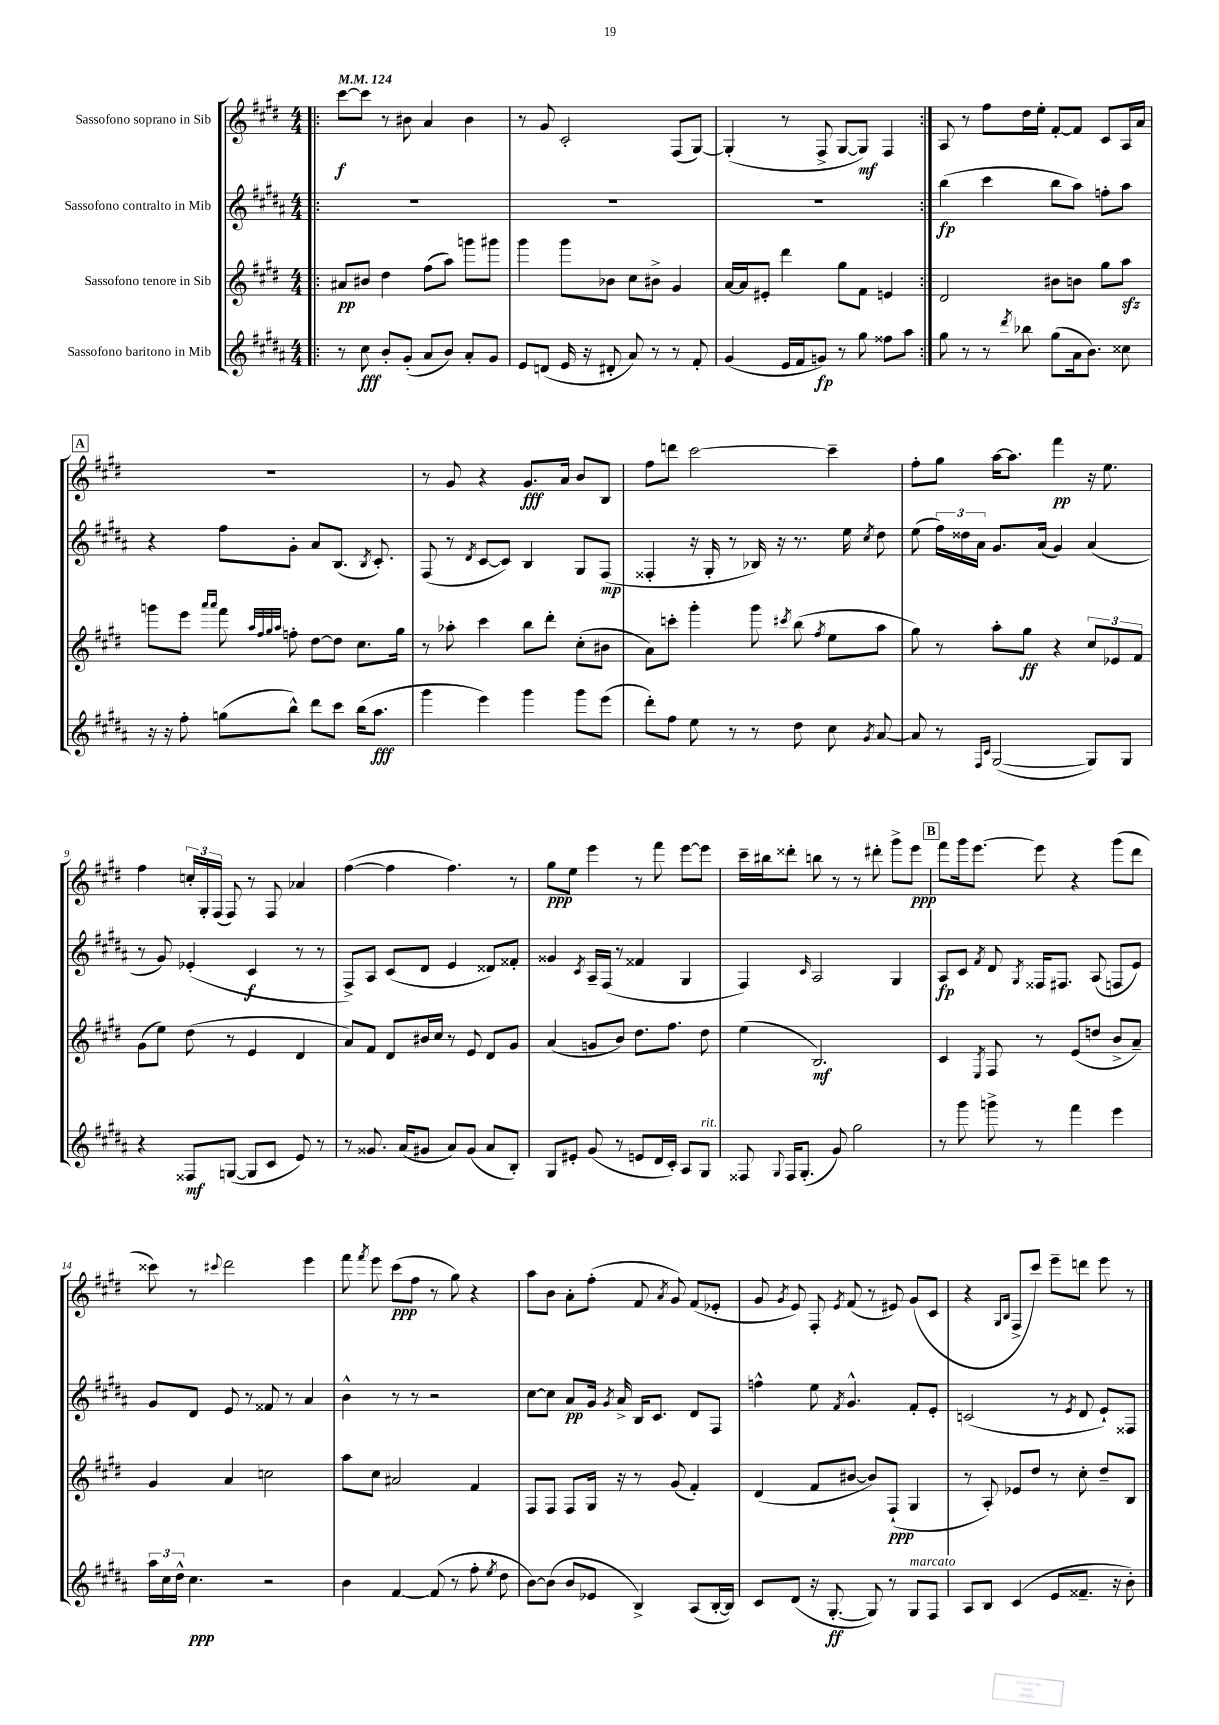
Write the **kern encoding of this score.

**kern	**kern	**kern	**kern
*staff4	*staff3	*staff2	*staff1
*clefG2	*clefG2	*clefG2	*clefG2
*k[f#c#g#d#a#]	*k[f#c#g#d#]	*k[f#c#g#d#a#]	*k[f#c#g#d#]
*M4/4	*M4/4	*M4/4	*M4/4
*MM124	*MM124	*MM124	*MM124
=!|:	=!|:	=!|:	=!|:
8r	8a#/L	1r	[8ccc#\L
8cc#\	8b#/J	.	8ccc#\]J
8b'/L	4dd#\	.	8r
(8g#'/J	.	.	8b#\
8a#/L	(8ff#\L	.	4a/
8b/J)	8aa\J)	.	.
8a#'/L	8ggg\L	.	4b#\
8g#/J	8ggg#\J	.	.
=	=	=	=
8e/L	4ggg#\	1r	8r
(8d/J	.	.	8g#/
16e/	8ggg#\L	.	2c#'/
16r	.	.	.
8d#'/	8b-\J	.	.
8a#/)	8cc#\L	.	.
8r	8b#^\J	.	.
8r	4g#/	.	(8F#/L
8f#'/	.	.	[8G#/J)
=	=	=	=
(4g#/	[16a/LL	1r	(4G#'/]
.	16a/]J	.	.
.	8e#'/J	.	.
16e/LL	4ddd#\	.	8r
16f#/J	.	.	.
8g/J)	.	.	8F#^/
8r	8gg#\L	.	[8G#/L
8gg#\	8f#\J	.	8G#/]J)
8ff##\L	4e/	.	4F#/
8aa#\J	.	.	.
=:|!	=:|!	=:|!	=:|!
8gg#\	2d#/	(4bb\	8A/
8r	.	.	8r
8r	.	4ccc#\	8ff#\L
8qddd#/	.	.	.
8bb-\	.	.	16dd#\L
.	.	.	16ee'\JJ
(8gg#\L	8b#\L	8bb\L	[8f#'/L
16a#\k	8b\J	8aa#\J)	8f#/]J
8.b\J)	.	.	.
.	8gg#\L	8ff'\L	8c#/L
8cc##\	8aa\J	8aa#\J	16A/L
.	.	.	16a/JJ
=	=	=	=
16r	8ggg\L	4r	1r
16r	.	.	.
8ff#'\	8eee\J	.	.
.	16qqaaa/LL	.	.
.	16qqaaa/JJ	.	.
(8gg\L	8fff#\	8ff#\L	.
.	32qqaa/LLL	.	.
.	32qqff#/	.	.
.	32qqgg#/	.	.
.	32qqaa/JJJ	.	.
8bb^^\J)	8ff'\	8g#'\J	.
8ddd#\L	[8dd#\L	8a#/L	.
8ccc#\J	8dd#\]J	(8.B/J	.
(16bb\LK	8.cc#\L	.	.
.	.	8qB/	.
8.aa#\J	.	8.c#'/)	.
.	16gg#\Jk	.	.
=	=	=	=
4ggg#\	8r	(8F#/	8r
.	8aa-'\	8r	8g#/
.	.	8qd#/	.
4eee\)	4ccc#\	[8c#/L	4r
.	.	8c#/]J)	.
4ggg#\	8bb\L	4B/	8.g#/L
.	8ddd#'\J	.	.
.	.	.	16a/Jk
8ggg#\L	(8cc#'\L	8G#/L	8b/L
(8eee\J	8b#\J	(8F#/J	8B/J
=	=	=	=
8ddd#'\L)	8a\L)	4F##'/	8ff#\L
8ff#\J	8ccc'\J	.	8ddd\J
8ee\	4ggg#'\	16r	[2ccc#\
.	.	16G#'/	.
8r	.	8r	.
8r	8ggg#\	16B-/)	.
.	.	16r	.
.	8qccc#/	.	.
8dd#\	(8bb\	8.r	.
.	8qff#/	.	.
8cc#\	8ee\L	.	4ccc#~\]
.	.	16ee\	.
8qg#/	.	8qcc#/	.
[8a#/	8aa\J	8dd#\	.
=	=	=	=
8a#/]	8gg#\)	(8ee\	8ff#'\L
8r	8r	24ff#\LL)	8gg#\J
.	.	24dd##\	.
.	.	24a#\JJ	.
16qqF#/LL	.	.	.
16qqc#/JJ	.	.	.
([2G#/	8aa'\L	8.g#/L	[16aa\LK
.	.	.	8.aa\]J
.	8gg#\J	.	.
.	.	(16a#/Jk	.
.	4r	4g#/)	4fff#\
8G#/]L)	12cc#/L	(4a#/	16r
.	.	.	8.ee\
.	12e-/	.	.
8G#/J	.	.	.
.	12f#/J	.	.
=	=	=	=
4r	(8g#\L	8r	4ff#\
.	8ee\J)	8g#/)	.
8F##/L	(8dd#\	(4e-'/	24cc'/LL
.	.	.	24G#'/
.	.	.	(24F#/JJ
([8G/J	8r	.	8F#/)
8G/]L	4e/	4c#/	8r
8c#/J	.	.	8F#/
8e/)	4d#/	8r	4a-/
8r	.	8r	.
=	=	=	=
8r	8a/L)	8F#^/L)	([4ff#\
8.g##/	8f#/J	8A#/J	.
.	8d#/L	(8c#/L	4ff#\]
(16a#/LK	.	.	.
8g#/J	16b#/L	8d#/J	.
.	16cc#/JJ	.	.
8a#/L)	8r	4e/	4.ff#\)
(8g#/J	8e/	.	.
8a#/L	8d#/L	8d##/L)	.
8B'/J)	8g#/J	8f##'/J	8r
=	=	=	=
8G#/L	(4a/	4g##/	8gg#\L
8e#'/J	.	.	8ee\J
.	.	8qc#/	.
(8g#/	8g/L	16A#~/LL	4eee\
.	.	(16F#/JJ	.
8r	8b/J)	8r	.
8e/L	8.dd#\L	4f##/	8r
16d#/L	.	.	8fff#\
16c#'/JJ)	8.ff#\J	.	.
8A#/L	.	4G#/	[8eee\L
8G#/J	8dd#\	.	8eee\]J
=	=	=	=
8F##/	(4ee\	4F#/)	16ccc#~\LL
.	.	.	16bb#\J
8qqG#/	.	.	.
16F##/LK	.	.	8ddd##'\J
(8.G#'/J	.	.	.
.	.	16qqc#/	.
.	2.B/)	2A#/	8bb\
8g#/)	.	.	8r
2gg#\	.	.	8r
.	.	.	8ddd#'\
.	.	4G#/	8ggg#^\L
.	.	.	8eee\J
=	=	=	=
8r	4c#/	8A#/L	8fff#\L
8ggg#\	.	8c#/J	16ggg#\k
.	.	.	[8.eee\J
.	8qE/	8qf#/	.
8ggg^\	8F#/	8d#/	.
.	.	8qG#/	.
8r	8r	16F##/LK	8eee\]
.	.	8.F#/J	.
4fff#\	(8e/L	.	4r
.	8dd/J	(8A#/	.
4eee\	8b^/L	8F/L	(8ggg#\L
.	8a~/J)	8e/J)	8ddd#\J
=	=	=	=
24aa#\LL	4g#/	8g#/L	8ccc##\)
24cc#\	.	.	.
24dd#^^\JJ	.	.	.
4.cc#\	.	8d#/J	8r
.	.	.	8qqccc#/
.	4a/	8e/	2ddd#\
.	.	8r	.
2r	2cc\	8f##/	.
.	.	8r	.
.	.	4a#/	4eee\
=	=	=	=
4b\	8aa\L	4b^^\	8fff#\
.	.	.	8qfff#/
.	8cc#\J	.	8eee\
[4f#/	2a#/	8r	(8ccc#\L
.	.	8r	8ff#\J
(8f#/]	.	2r	8r
8r	.	.	8gg#\)
8ff#'\	4f#/	.	4r
8qee/	.	.	.
8dd#\	.	.	.
=	=	=	=
[8b\L)	8F#/L	[8cc#\L	8aa\L
(8b\]J	8F#/J	8cc#\]J	8b\J
8b/L	8F#/L	8a#/L	8a'\L
8e-/J	16G#/Jk	16g#/Jk	(8ff#'\J
.	.	8qg#/	.
.	16r	16a#^/	.
4B^/)	8r	16B/LK	8f#/
.	.	8.c#/J	.
.	.	.	8qa/
.	(8g#/	.	8g#/)
(8A#/L	4f#'/)	8d#/L	(8f#/L
[16B'/L	.	8F#/J	8e-'/J
16B/]JJ)	.	.	.
=	=	=	=
8c#/L	(4d#/	4ff^^\	8g#/
.	.	.	8qg#/
(8d#/J	.	.	8e/)
16r	8f#/L	8ee\	8F#'/
[8.G#'/	.	.	.
.	.	8qf#/	8qe/
.	[8b#/J	4.g#^^/	(8f#/
8G#/])	8b#/]L)	.	8r
8r	(8F#`/J	.	8e#/)
8G#/L	4G#/	8f#'/L	(8g#/L
8F#/J	.	8e'/J	8c#/J
=	=	=	=
8A#/L	8r	(2c/	4r
8B/J	8A'/)	.	.
.	.	.	16qqG#/LL
.	.	.	16qqB/JJ
(4c#/	8e-/L	.	8F#^/L
.	8dd#/J	.	8ccc#/J)
8e/L	8r	8r	8eee~\L
.	.	8qe/	.
8.f##~/J	8cc#'\	8d#/	8ddd\J
.	8dd#~/L	8e`/L)	8eee\
16r	.	.	.
8b'\)	8B/J	8F##/J	8r
==	==	==	==
*-	*-	*-	*-
